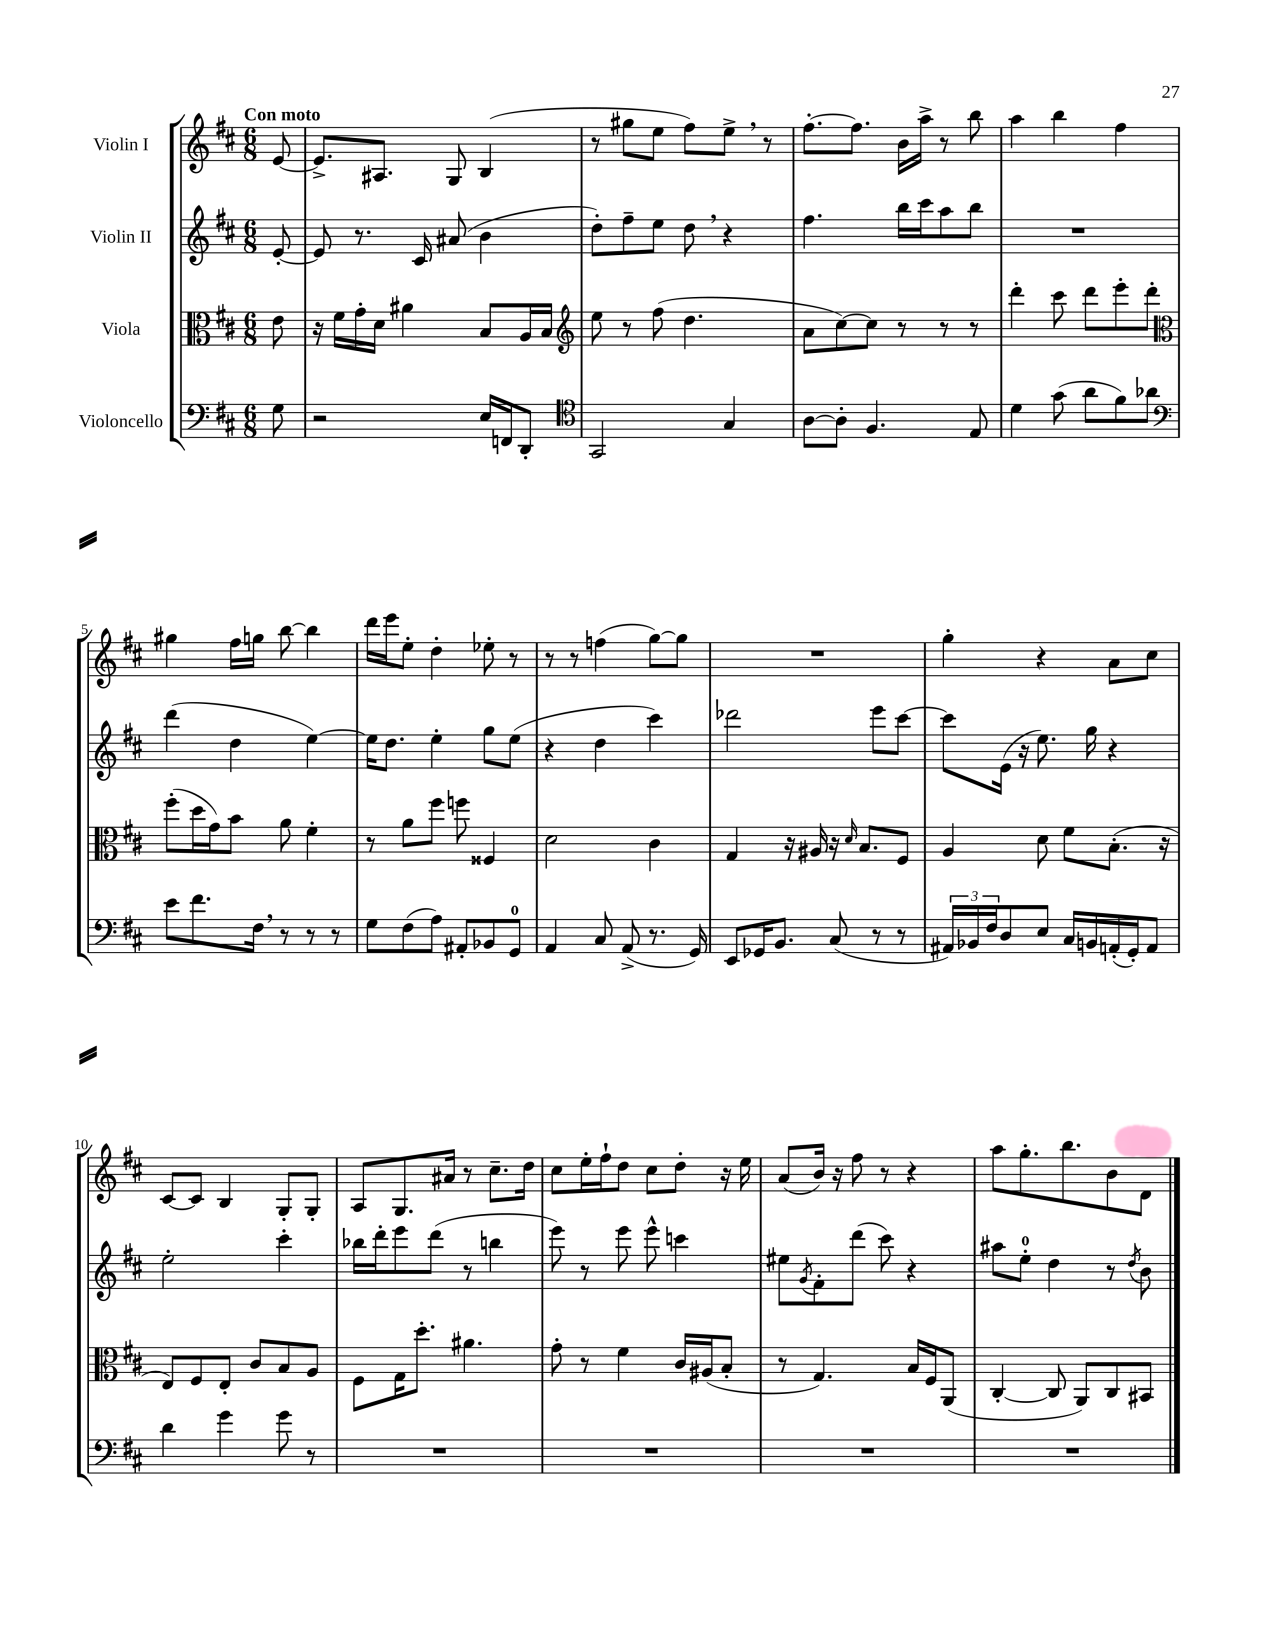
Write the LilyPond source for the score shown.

<<
\new StaffGroup <<
\new Staff = "s0" \with { instrumentName = "Violin I" } {
    \clef treble \key d \major \numericTimeSignature \time 6/8 \partial 8 \tempo "Con moto"
    e'8~ |
    e'8.-> ais8. g8 b4( |
    r8 gis''8 e''8 fis''8) e''8-> \breathe r8 |
    fis''8.~-. fis''8. b'16 a''16-> r8 b''8 |
    a''4 b''4 fis''4 |
    gis''4 fis''16 g''16 b''8~ b''4 |
    d'''16 e'''16 e''8-. d''4-. ees''8-. r8 |
    r8 r8 f''4( g''8~) g''8 |
    R2. |
    g''4-. r4 a'8 cis''8 |
    cis'8~ cis'8 b4 g8-. g8-. |
    a8 g8. ais'16 r8 cis''8.-- d''16 |
    cis''8 e''16-. fis''16-! d''8 cis''8 d''8-. r16 e''16 |
    a'8( b'16) r16 fis''8 r8 r4 |
    a''8 g''8.-. b''8. b'8 d'8 \bar "|." |
}
\new Staff = "s1" \with { instrumentName = "Violin II" } {
    \clef treble \key d \major \numericTimeSignature \time 6/8 \partial 8
    e'8~-. |
    e'8 r8. cis'16 ais'8( b'4 |
    d''8-.) fis''8-- e''8 d''8 \breathe r4 |
    fis''4. b''16 cis'''16 a''8 b''8 |
    R2. |
    d'''4( d''4 e''4~) |
    e''16 d''8. e''4-. g''8 e''8( |
    r4 d''4 cis'''4) |
    des'''2 e'''8 cis'''8~ |
    cis'''8 e'16( r16 e''8.) g''16 r4 |
    e''2-. cis'''4-. |
    bes''16 d'''16-. e'''8 d'''8( r8 b''4 |
    e'''8) r8 e'''8 e'''8-^ c'''4 |
    eis''8 \acciaccatura { g'8 } fis'8-. d'''8( cis'''8) r4 |
    ais''8 e''8-0-. d''4 r8 \acciaccatura { d''8 } b'8 \bar "|." |
}
\new Staff = "s2" \with { instrumentName = "Viola" } {
    \clef alto \key d \major \numericTimeSignature \time 6/8 \partial 8
    e'8 |
    r16 fis'16 g'16-. d'16 ais'4 b8 a16 b16 |
    \clef treble e''8 r8 fis''8( d''4. |
    a'8 cis''8~) cis''8 r8 r8 r8 |
    d'''4-. cis'''8 d'''8 e'''8-. d'''8-. |
    \clef alto fis''8-.( d''16 g'16) b'8 a'8 fis'4-. |
    r8 a'8 fis''8 f''8 fisis4 |
    d'2 cis'4 |
    g4 r16 ais16 r16 \grace { d'16 } b8. fis8 |
    a4 d'8 fis'8 b8.-.( r16 |
    e8) fis8 e8-. cis'8 b8 a8 |
    fis8 g16 d''8.-. ais'4. |
    g'8-. r8 fis'4 cis'16 ais16( b8-. |
    r8 g4.) b16 fis16 a,8( |
    cis4~-. cis8 a,8) cis8 bis,8 \bar "|." |
}
\new Staff = "s3" \with { instrumentName = "Violoncello" } {
    \clef bass \key d \major \numericTimeSignature \time 6/8 \partial 8
    g8 |
    r2 e16 f,16 d,8-. |
    \clef tenor g,2 g4 |
    a8~ a8-. fis4. e8 |
    d'4 g'8( a'8 fis'8) aes'8 |
    \clef bass e'8 fis'8. fis16 \breathe r8 r8 r8 |
    g8 fis8( a8) ais,8-. bes,8 g,8-0 |
    a,4 cis8 a,8->( r8. g,16) |
    e,8 ges,16 b,8. cis8( r8 r8 |
    \tuplet 3/2 { ais,16) bes,16 fis16 } d8 e8 cis16 b,16 a,16-.( g,16-.) a,8 |
    d'4 g'4 g'8 r8 |
    R2. |
    R2. |
    R2. |
    R2. \bar "|." |
}
>>
>>
